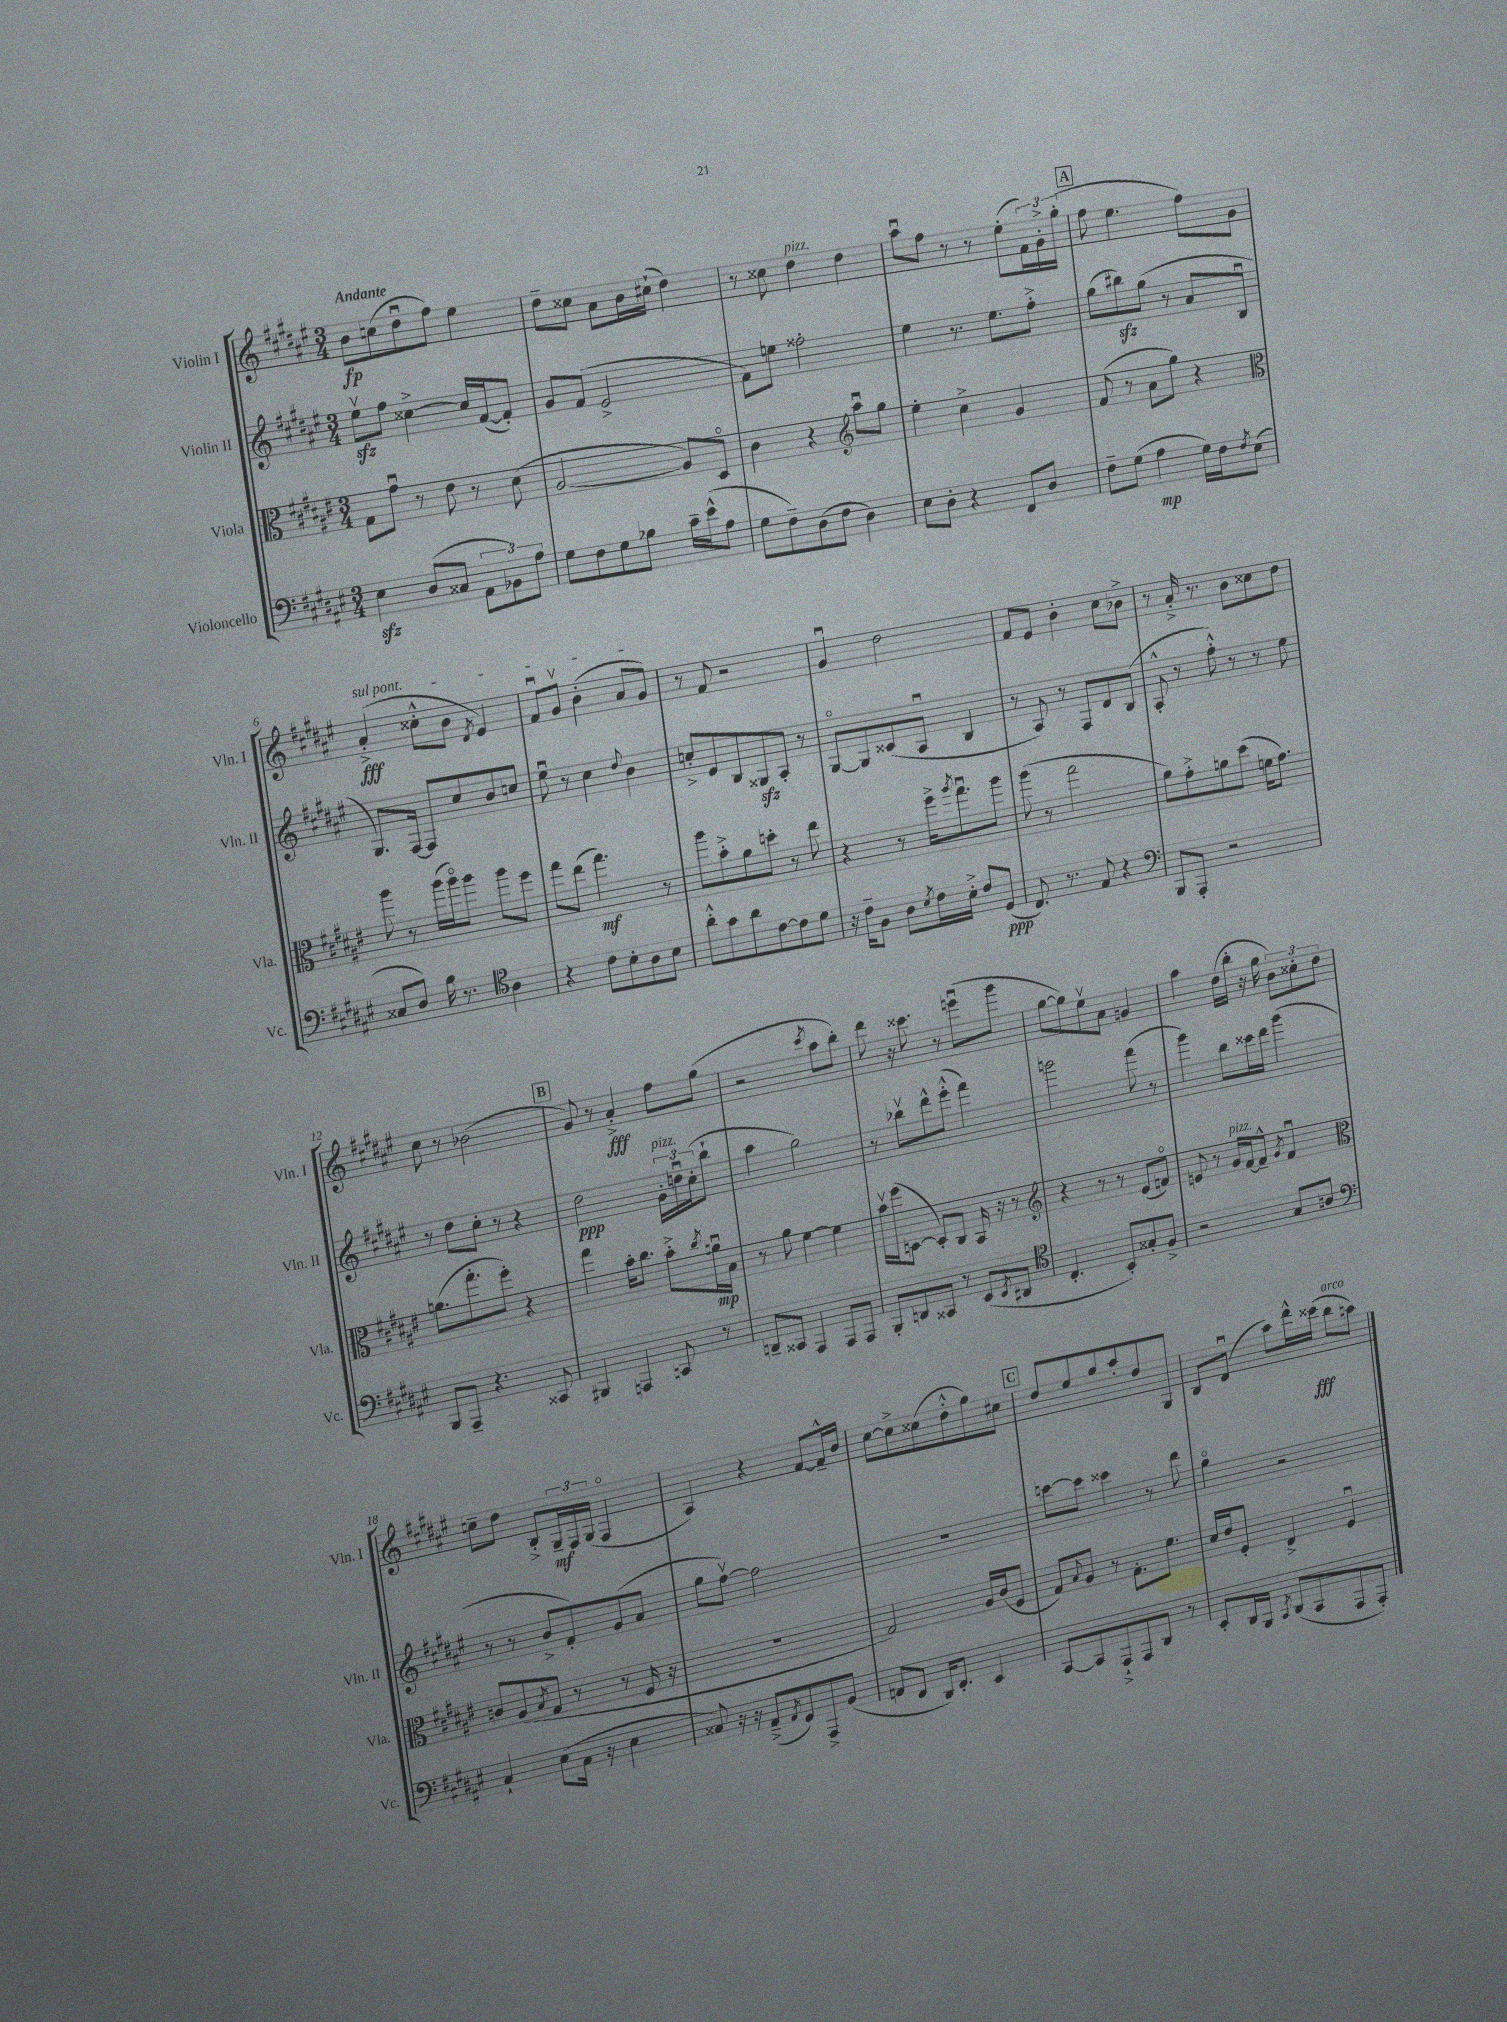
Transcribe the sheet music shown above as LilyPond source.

<<
\new StaffGroup <<
\new Staff = "s0" \with { instrumentName = "Violin I" shortInstrumentName = "Vln. I" } {
    \clef treble \key fis \major \numericTimeSignature \time 3/4 \tempo "Andante"
    b'8\fp c''8( dis''8\downbow fis''8) eis''4 |
    dis''8-- cisis''8 ais'8 b'16 cis''16-!( dis''4) |
    r8 cisis''8 dis''4^\markup { \italic "pizz." } dis''4 |
    ais''8\downbow fis''8 r8 r8 eis''8-.( \tuplet 3/2 { fis'16) gis'16-.-> gis''16-.( } |
    \mark \markup { \box "A" } fis''8 eis''4. fis''8) gis'8 |
    \once \override TextSpanner.bound-details.left.text = \markup { \italic "sul pont." } ais'4-.->\fff\startTextSpan( cisis''8-.-^ b'8 \acciaccatura { dis'8 } eis'4) |
    fis'8\downbow gis'8\upbow b'4-.( ais'8 gis'8\stopTextSpan) |
    r8 fis'8 r2 |
    gis'4\downbow dis''2 |
    fis'8 eis'8 b'4-. cis''8 bes'8-> |
    r8 ais'16-.-> r8. b'8 cisis''8 dis''8 |
    cis''8 r8 bes'2( |
    \mark \markup { \box "B" } gis'8) r8 ais'4-.->\fff fis''8 gis''8( |
    r2 \acciaccatura { cis'''8 } ais''8 b''8-.) |
    dis'''8 r16 cisis'''8. r8 e'''8\downbow( gis'''8 |
    gis''8~ gis''8) eis''8\upbow ais'8 g'4 |
    ais''4 dis''16( b''16-. r16 gis''16 \tuplet 3/2 { b'8) cisis''8-. dis''8 } |
    c''8-- dis''8 b8-.-> \tuplet 3/2 { gis16--\mf fis16 gis16( } fis4\flageolet |
    ais4) r4 fis'8~ fis'16---^ b'16 |
    cis''8~ cis''8-> cisis''8( dis''8-.-^ gis''8) cis''8 |
    \mark \markup { \box "C" } dis''8 eis''8 gis''8 ais''8-. dis''8 gis8 |
    b8 dis'8\downbow( ais''8) dis'''16-^ cisis'''16\fff( b''8^\markup { \italic "arco" } a''8) \bar "|." |
}
\new Staff = "s1" \with { instrumentName = "Violin II" shortInstrumentName = "Vln. II" } {
    \clef treble \key fis \major \numericTimeSignature \time 3/4
    eis''8\upbow\sfz fis''8 cisis''4~-> cisis''16 fis'16~( fis'8-.) |
    gis'8 fis'8( eis'2-> |
    fis'8) e''8 fisis''2-. |
    eis''4 r8. eis''8. fis''8-.-> |
    \mark \markup { \box "A" } gis''8( bis''8\sfz) gis''8( r8 ais'8 b8\downbow |
    gis8.) fis16~ fis8 cis''8 b'8 c''8 |
    eis''8\downbow r8 cis''4 \appoggiatura { dis''8 } b'4 |
    c''8-.-> eis'8 b8 gisis8\sfz ais8-. r8 |
    gis8~\flageolet gis8 cisis'8( ais8\downbow b4 |
    r8 ais8) r8 fis8 dis'8 b8( |
    ais8-.-^ r8 fis''8-.-^) r8 r8 eis''8 |
    r8 dis''8 cis''8-. r8 r4 |
    \mark \markup { \box "B" } dis''2\ppp \tuplet 3/2 { gis'16-.^\markup { \italic "pizz." } d''16\downbow cis''16-.( } b''8-! |
    ais''4 gis''2) |
    r8 bes''8\upbow dis'''8-^ eis'''8-.-^( fis'''4) |
    g'''2 fis'''8( r8 |
    gis'''4) b''8 cisis'''16 dis'''16 gis'''4( |
    r8 r8 b'8-> fis'8-.) gis'8( ais'8 |
    gis''8 fis''8~\upbow) fis''2 |
    R2. |
    \mark \markup { \box "C" } c'''8~ c'''8 cisis'''4 r8 dis'''8 |
    gis''4\flageolet r2 \bar "|." |
}
\new Staff = "s2" \with { instrumentName = "Viola" shortInstrumentName = "Vla." } {
    \clef alto \key fis \major \numericTimeSignature \time 3/4
    gis8 gis'8\downbow r8 eis'8 r8 dis'8( |
    ais2~ ais8) dis8\flageolet |
    cis'4 r4 \clef treble ais''8\downbow gis''8 |
    eis''4-. cis''4-> gis'4 |
    \mark \markup { \box "A" } fis'8( r8 ais'8 gis''8) r4 |
    \clef alto ais''8 r8 ais''16( ais''16\flageolet) ais''8 ais''8 fis''8 |
    gis''8 eis''8( gis''4.\mf) r8 |
    ais''8 b'8-.-> ais'8 d''8-. r8 eis''8 |
    r4 r8 fis''16-> \acciaccatura { ais''8 } gis''8.\downbow ais''8 |
    ais''8( r8 gis''2 |
    ais'8) gis'8-.-> a'8 dis''8( f'16 gis'8.) |
    a'8.( gis''8.-. fis''8-.) r4 |
    \mark \markup { \box "B" } gis''4 b'16-. cis''8. b'8-.-> \acciaccatura { cis''8 } a'16\downbow\mp b16 |
    r8 ais'8 fis'4~ fis'4 |
    b'16\upbow fis''16( d8~ d8-.) cis8 b,16 r16 r8 |
    \clef treble r4 r8 r8 eis'8( f'8\flageolet) |
    e'8 r8 gis'16^\markup { \italic "pizz." } fis'16~ fis'8---^ \acciaccatura { gis'8 } fis'4\downbow |
    \clef alto c'8 ais8( \acciaccatura { b8 } gis8 r8 r8 fis16 r16 |
    R2. |
    gis2) ais16 cis'16( fis8 |
    \mark \markup { \box "C" } gis8) \appoggiatura { b8 } ais8 r8 gis8.-. fis'8. |
    dis'16 eis'16 fis8-. eis4-> fis4\downbow \bar "|." |
}
\new Staff = "s3" \with { instrumentName = "Violoncello" shortInstrumentName = "Vc." } {
    \clef bass \key fis \major \numericTimeSignature \time 3/4
    eis4\sfz dis8( cisis8 \tuplet 3/2 { ais,8 bes,8) ais8 } |
    gis8 fis8 gis8 bes8 cis'16-- eis'16-^( ais8 |
    gis8 fis8--) dis8( fis8 dis4) |
    eis8 dis8-. r4 fis,8 dis8 |
    \mark \markup { \box "A" } fis8-- gis8( ais4\mp gis16) fis16 \acciaccatura { fis8 } eis8( |
    cisis8 dis8) b16 r8. \clef tenor ais4 |
    r4 cis'8 b8-. ais8 b8 |
    ais'8-.-^ gis'8 ais'8 cis'8~ cis'8 dis'8 |
    r16 cis'16-- fis8 ais8 \acciaccatura { b8 } cis'16 b16-.-> cis'8 dis8\ppp( |
    cis8.) r8. eis8 r4 |
    \clef bass b,,8 ais,,8-. r2 |
    b,,8 ais,,8-- r4. cisis,8 |
    \mark \markup { \box "B" } bis,,4 a,,4 c,8 r8 |
    d,8-- cisis,8 ais,,4 ais,,8 ais,,8 |
    b,,8-. d,8 cisis,8 r8 eis,8( \acciaccatura { eis,8 } dis,8 |
    \clef tenor cis4.-. b,8-.) gisis8-. fis8-> |
    r2 gis8 a8 |
    \clef bass cis4-! eis8( cis16 r16 eis4 |
    cisis8) r16 r16 ais,8--->( \acciaccatura { ais,8 } gis,8) ais,,8-> b,8( |
    a,8 fis,8 dis,16) fis,8.-. eis,4 |
    \mark \markup { \box "C" } cis,8~ cis,8 ais,,8-!-> ais,,8 dis,8 r8 |
    eis,8-. dis,16 b,,16 \acciaccatura { cis,8 } dis,8( cis,8 ais,,8 ais,,8-.) \bar "|." |
}
>>
>>
